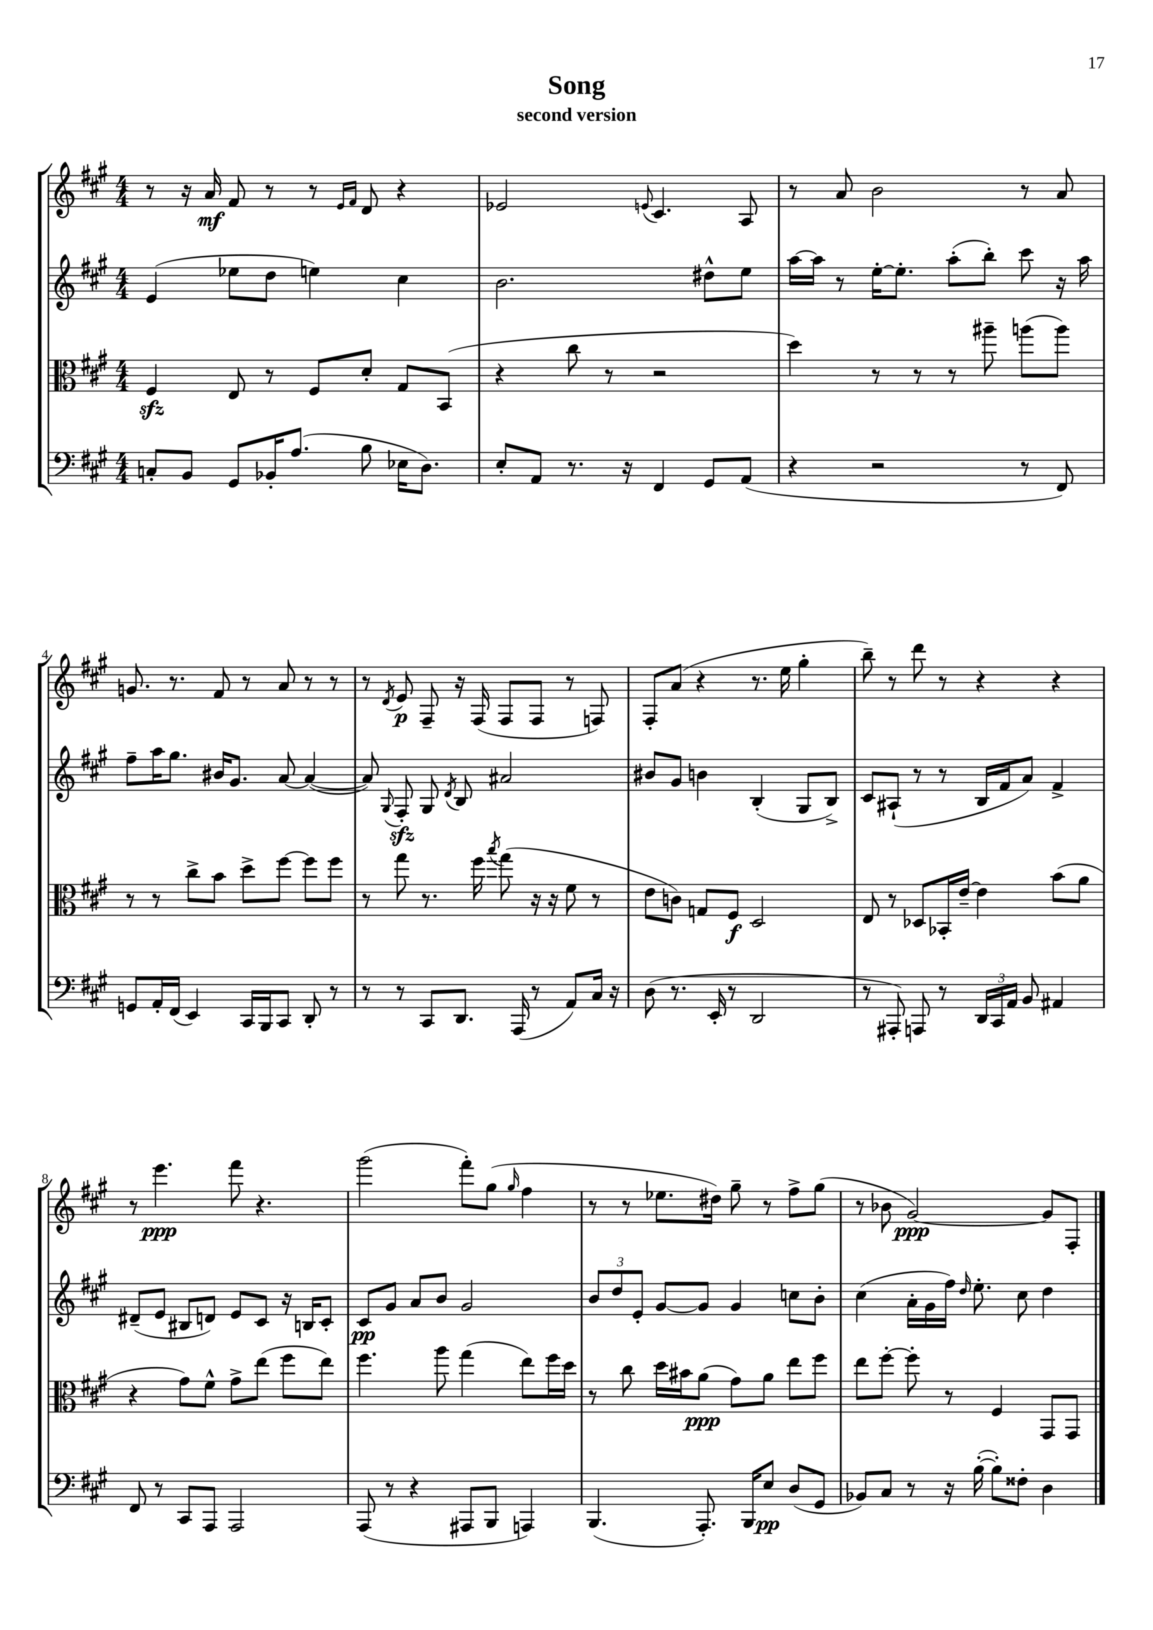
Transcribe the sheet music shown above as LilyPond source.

\header { title = "Song" subtitle = "second version" }
<<
\new StaffGroup <<
\new Staff = "s0" {
    \clef treble \key a \major \numericTimeSignature \time 4/4
    \autoBeamOff r8 r16 a'16\mf fis'8 r8 r8 \grace { e'16[ fis'16] } d'8 r4 |
    ees'2 \appoggiatura { e'8 } cis'4. a8 |
    r8 a'8 b'2 r8 a'8 |
    g'8. r8. fis'8 r8 a'8 r8 r8 |
    r8 \acciaccatura { d'8 } e'8\p fis8-- r16 fis16( fis8[ fis8] r8 f8) |
    fis8[-. a'8]( r4 r8. e''16 gis''4-. |
    b''8--) r8 d'''8 r8 r4 r4 |
    r8 e'''4.\ppp fis'''8 r4. |
    gis'''2( fis'''8[-.) gis''8]( \grace { gis''16 } fis''4 |
    r8 r8 ees''8.[ dis''16]) gis''8-- r8 fis''8[-> gis''8]( |
    r8 bes'8 gis'2~\ppp) gis'8[ fis8]-. \bar "|." |
}
\new Staff = "s1" {
    \clef treble \key a \major \numericTimeSignature \time 4/4
    \autoBeamOff e'4( ees''8[ d''8] e''4) cis''4 |
    b'2. dis''8[-^ e''8] |
    a''16[~ a''16] r8 e''16[~-. e''8.]-. a''8[-.( b''8]-.) cis'''8 r16 a''16 |
    fis''8[-- a''16 gis''8.] bis'16[ gis'8.] a'8~ a'4~( |
    a'8) \appoggiatura { gis8 } fis8-.\sfz gis8 \acciaccatura { d'8 } b8 ais'2 |
    bis'8[ gis'8] b'4 b4-.( gis8[ b8]->) |
    cis'8[ ais8]-!( r8 r8 b16[ fis'16 a'8]) fis'4-> |
    dis'8[--( e'8] bis8[ d'8]) e'8[ cis'8] r16 b16[ cis'8]-. |
    cis'8[\pp gis'8] a'8[ b'8] gis'2 |
    \tuplet 3/2 { b'8[ d''8 e'8]-. } gis'8[~ gis'8] gis'4 c''8[ b'8]-. |
    cis''4( a'16[-. gis'16 fis''16]) \grace { d''16 } e''8.-. cis''8 d''4 \bar "|." |
}
\new Staff = "s2" {
    \clef alto \key a \major \numericTimeSignature \time 4/4
    \autoBeamOff fis4\sfz e8 r8 fis8[ d'8]-. gis8[ b,8]( |
    r4 cis''8 r8 r2 |
    d''4) r8 r8 r8 ais''8-- a''8[( a''8]) |
    r8 r8 cis''8[-> b'8] d''8[-> fis''8]~ fis''8[ fis''8] |
    r8 gis''8 r8. fis''16 \acciaccatura { b''8 } gis''8( r16 r16 fis'8 r8 |
    e'8[ c'8]) g8[ fis8]\f d2 |
    e8 r8 des8[ bes,16-. e'16]~-- e'4 b'8[( a'8] |
    r4 gis'8[) fis'8]-^ gis'8[-> e''8]( fis''8[ e''8]) |
    fis''4. a''8 gis''4( e''8[) fis''16 d''16] |
    r8 cis''8 d''16[ bis'16 a'8]\ppp( gis'8[) a'8] e''8[ fis''8] |
    e''8[ fis''8]~-. fis''8-. r8 fis4 gis,8[ gis,8] \bar "|." |
}
\new Staff = "s3" {
    \clef bass \key a \major \numericTimeSignature \time 4/4
    \autoBeamOff c8[-. b,8] gis,8[ bes,16-. a8.]( b8 ees16[ d8.]) |
    e8[-. a,8] r8. r16 fis,4 gis,8[ a,8]( |
    r4 r2 r8 fis,8) |
    g,8[ a,16-. fis,16]( e,4) cis,16[ b,,16 cis,8] d,8-. r8 |
    r8 r8 cis,8[ d,8.] a,,16( r8 a,8[) cis16] r16 |
    d8( r8. e,16-. r8 d,2 |
    r8 ais,,8-.) a,,8 r8 \tuplet 3/2 { d,16[ cis,16 a,16] } b,8 ais,4 |
    fis,8 r8 cis,8[ a,,8] a,,2 |
    a,,8( r8 r4 ais,,8[ b,,8] a,,4) |
    b,,4.( a,,8.-.) b,,16[ e8]\pp d8[( gis,8] |
    bes,8[) cis8] r8 r16 b16~-.( b8[-.) fisis8]-. d4 \bar "|." |
}
>>
>>
